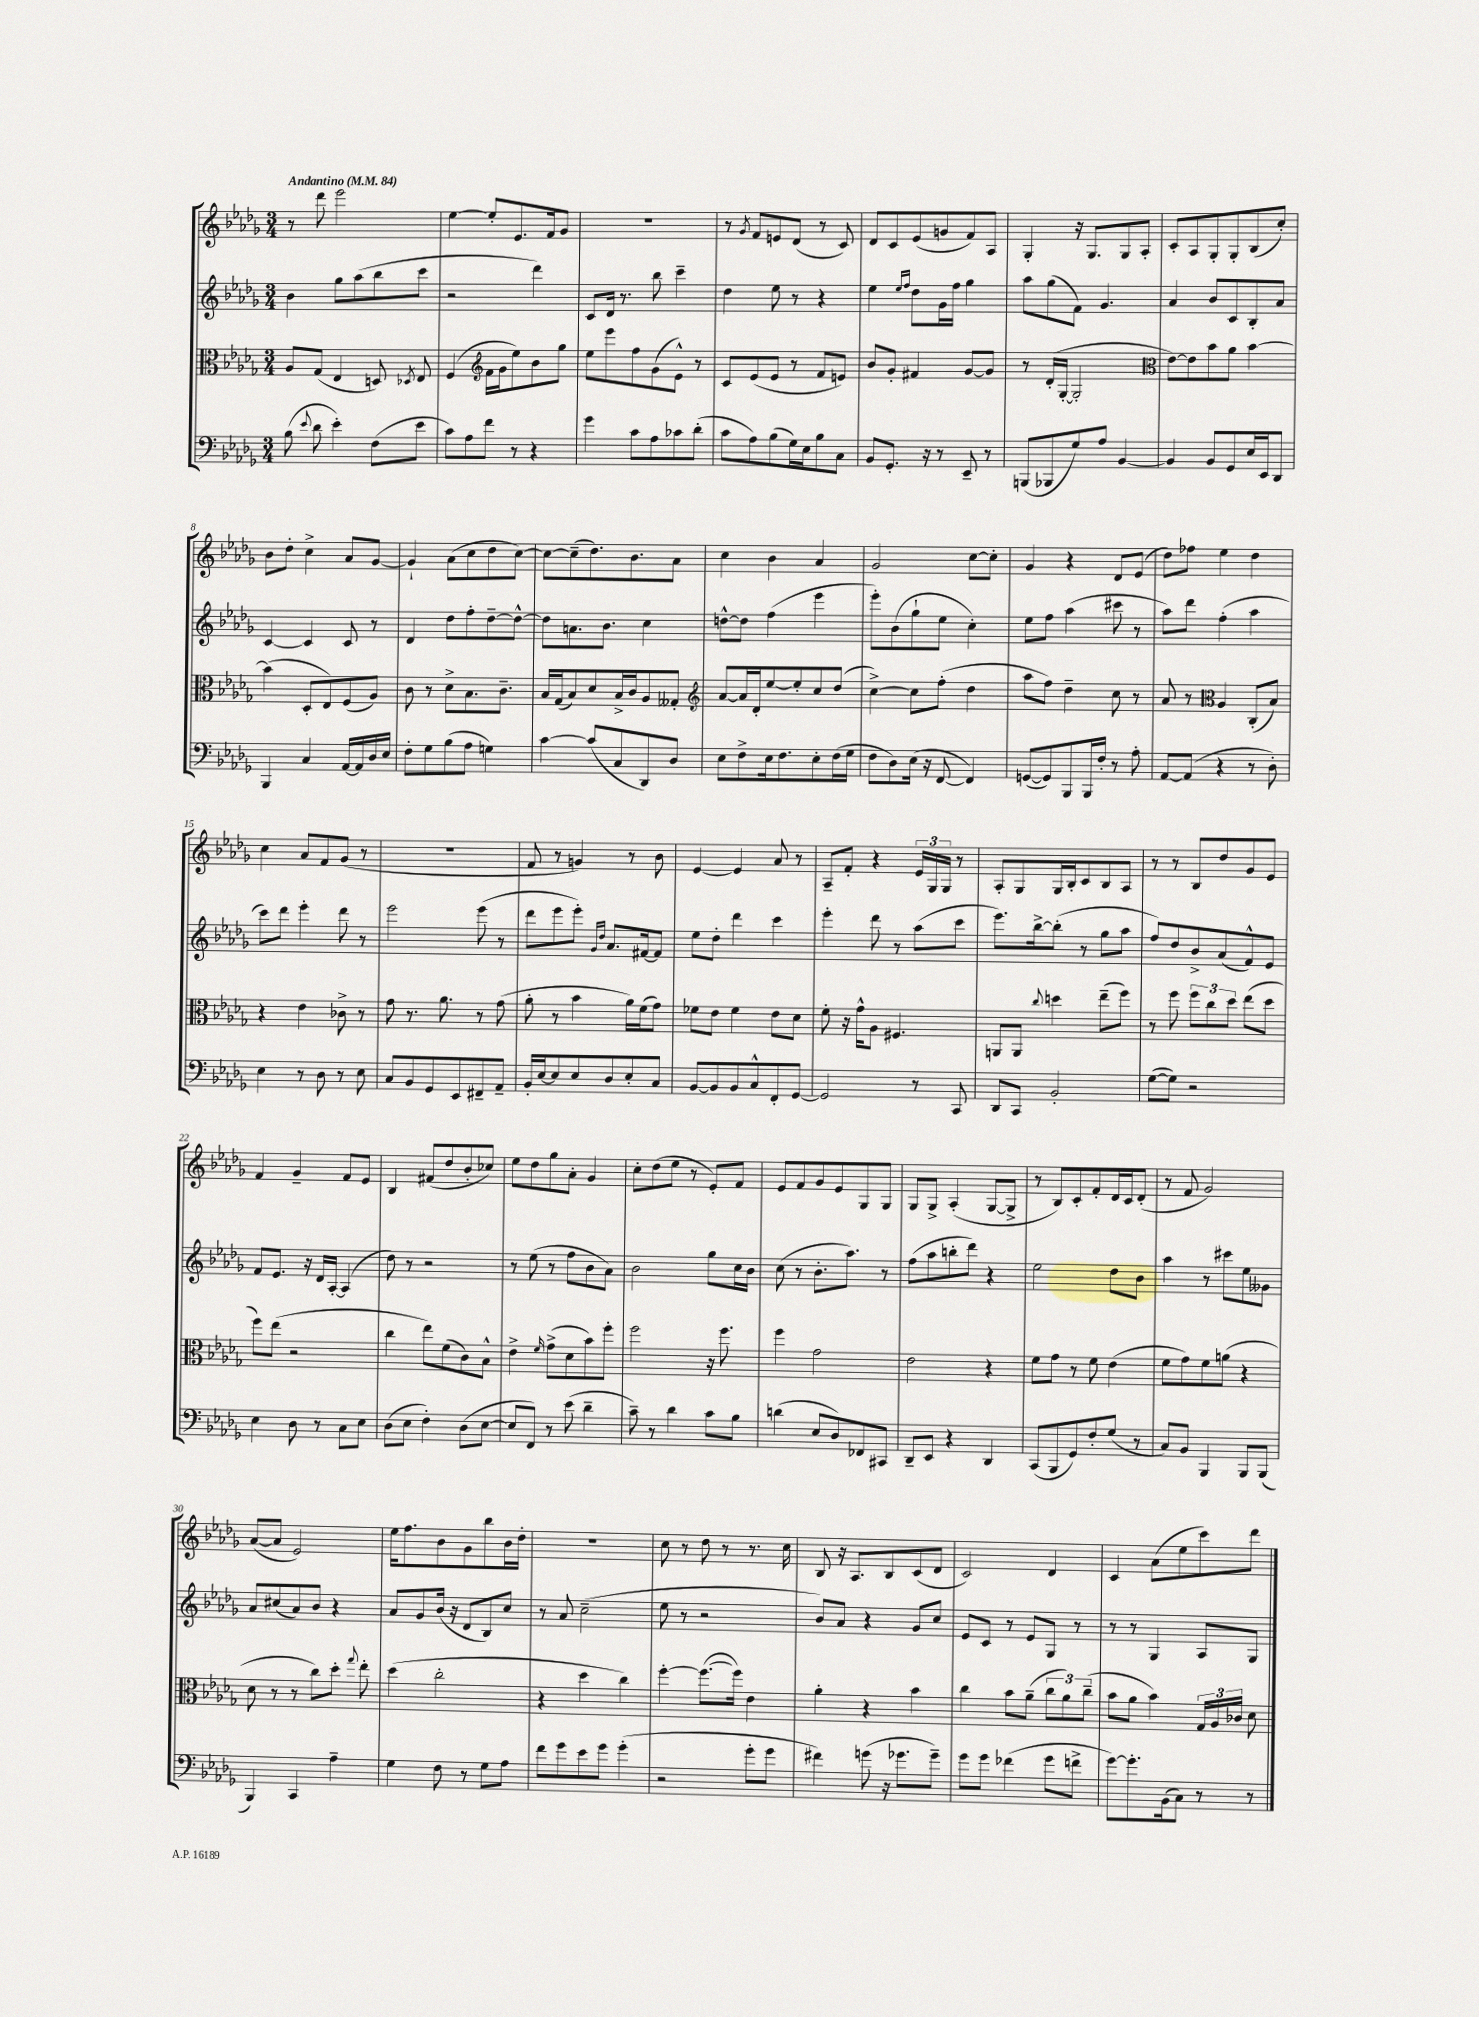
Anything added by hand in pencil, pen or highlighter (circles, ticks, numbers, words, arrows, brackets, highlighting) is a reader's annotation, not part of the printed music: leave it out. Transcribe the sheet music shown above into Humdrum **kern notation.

**kern	**kern	**kern	**kern
*part4	*part3	*part2	*part1
*staff4	*staff3	*staff2	*staff1
*clefF4	*clefC3	*clefG2	*clefG2
*k[b-e-a-d-g-]	*k[b-e-a-d-g-]	*k[b-e-a-d-g-]	*k[b-e-a-d-g-]
*M3/4	*M3/4	*M3/4	*M3/4
*MM84	*MM84	*MM84	*MM84
=1	=1	=1	=1
!	!	!	!LO:TX:a:B:t=Andantino
(8B-\	8A-/L	4b-\	8r
8qqe-/	.	.	.
8d-\	(8G-/J	.	8ddd-\
4e-'\)	4E-/	8gg-\L	2eee-\
.	.	(8aa-\	.
(8F\L	8Dn/)	8bb-\	.
.	8qD-X/	.	.
8e-\J	8E-/	8ccc\J	.
=2	=2	=2	=2
8c\L)	(4F/	2r	[4ee-\
8A-\	.	.	.
*	*clefG2	*	*
8f\J	16f\LL	.	8ee-'/L]
.	16g-\J	.	.
8r	8ee-\)	.	8.e-/
4r	8b-\	4ddd-\)	.
.	.	.	16f/k
.	8gg-\J	.	8g-/J
=3	=3	=3	=3
4g-\	8ee-\L	8c/L	2.r
.	8eee-\	16d-/Jk	.
.	.	8.r	.
8c\L	8ff\	.	.
8A-\	(8g-\	8bb-\	.
8c-X\	8e-^^\J)	4ccc~\	.
(8d-'\J	8r	.	.
=4	=4	=4	=4
8c\L	8c/L	4dd-\	8r
.	.	.	8qg-/
8A-\)	(8e-/	.	8f/L
(8B-\	8e-/J	8ee-\	8en/
16G-\L)	8r	8r	(8d-/J
16E-\J	.	.	.
8B-\	8f/L	4r	8r
8C\J	8en/J)	.	8c/)
=5	=5	=5	=5
8BB-/L	8b-/L	4ee-\	8d-/L
8.GG-'/J	8g-'/J	.	8c/
.	.	16qqee-/LL	.
.	.	16qqff/JJ	.
.	4f#X/	8dd-\L	(8e-/
16r	.	.	.
8r	.	16g-\L	8gn/
.	.	16ff\JJ	.
8EE-~/	[8g-/L	4gg-\	8f/)
8r	8g-/J]	.	8A-/J
=6	=6	=6	=6
(8BBBn/L	8r	8aa-\L	4G-'/
8BBB-X/	(16d-'/LL	(8gg-\	.
.	[16G-'/JJ	.	.
8G-/)	2G-'/]	8f\J)	16r
.	.	.	8.G-/L
8A-/J	.	4.g-/	.
[4BB-/	.	.	8G-/
.	.	.	8A-'/J
=7	=7	=7	=7
*	*clefC3	*	*
4BB-/]	[8e-\L)	4a-/	8c'/L
.	8e-\]	.	8A-/
8BB-/L	8b-\	8b-/L	8G-'/
8GG-/	8a-\J	8c/	8G-'/
16E-/L	[4b-\	8B-'/	(8B-/
16EE-/J	.	.	.
8DD-/J	.	8a-/J	8cc'/J)
!!LO:LB:g=z
=8	=8	=8	=8
4BBB-/	(4b-\]	[4c/	8b-\L
.	.	.	8dd-'\J
4C/	8D-'/L	4c/]	4cc^\
.	8E-/)	.	.
[16AA-/LL	(8F/	8c/	8a-/L
16AA-/]	.	.	.
16D-/	8A-/J)	8r	[8g-/J
16E-/JJ	.	.	.
=9	=9	=9	=9
8F'\L	8c\	4d-/	4g-`/]
8G-\	8r	.	.
(8B-\	8d-^\L	8dd-\L	(8a-\L
8A-\J	8.B-\	8ff'\	8cc\
4Gn\)	.	[8dd-~\	8dd-\
.	8.c~\J	.	.
.	.	8dd-^^\J_	[8cc\J)
=10	=10	=10	=10
[4c\	16B-/LL	8dd-\L]	8cc\L_
.	(16G-/J	.	.
.	8B-/)	8.an\	(8cc~\]
(8c/L]	8d-/	.	8.dd-\)
.	.	8.b-\J	.
8C/	16B-^/L	.	.
.	16c/J	.	8.b-\
8DD-/)	8A-/	4cc\	.
8D-/J	8G--X'/J	.	8a-\J
=11	=11	=11	=11
*	*clefG2	*	*
8E-\L	[8a-/L	[8ddn^^\L	4cc\
8F^\	16a-/L]	8dd\J]	.
.	16d-'/J	.	.
16E-\k	[8ee-/	(4ff\	4b-\
8.F\	.	.	.
.	8ee-'/]	.	.
8E-'\	8cc/	4eee-\	4a-/
(16F\L	(8dd-/J	.	.
16G-\JJ	.	.	.
=12	=12	=12	=12
8F\L	[4cc^\)	8eee-'\L)	2g-/
8D-\)	.	(8b-\	.
(16E-\Jk	8cc\L]	8gg-`\	.
16r	.	.	.
[8FF/	(8ff'\J	8ee-\J	.
4FF/])	4dd-\	4cc'\)	[8cc\L
.	.	.	8cc'\J]
=13	=13	=13	=13
([8GGn/L	8aa-\L	8ee-\L	4g-/
8GG/])	8ff\J)	8ff\J	.
8BBB-/	4dd-~\	(4aa-\	4r
16BBB-/L	.	.	.
16F'/JJ	.	.	.
8r	8cc\	8ccc#X\	8d-/L
8A-'\	8r	8r	(8e-/J
=14	=14	=14	=14
[8AA-/L	8a-/	8aa-\L)	8dd-\L)
(8AA-/J]	8r	8ddd-\J	8ff-X\J
*	*clefC3	*	*
4r	4A-/	(4ff'\	4ee-\
8r	(8C'/L	4aa-\	4dd-\
8D-'\)	8B-/J)	.	.
!!LO:LB:g=z
=15	=15	=15	=15
4E-\	4r	8ccc\L)	4cc\
.	.	8ddd-\J	.
8r	4e-\	4eee-'\	8a-/L
8D-\	.	.	8f/
8r	8c-X^\	8ddd-\	(8g-/J
8E-\	8r	8r	8r
=16	=16	=16	=16
8C/L	8g-\	2eee-\	2.r
8BB-/	8.r	.	.
8GG-/	.	.	.
.	8.a-\	.	.
8EE-/	.	.	.
8FF#X~/	8r	(8eee-\	.
8AA-~/J	(8g-\	8r	.
=17	=17	=17	=17
16BB-'/LL	8a-'\	8ddd-\L	8f/
[16E-/J	.	.	.
8E-/]	8r	8eee-\	8r
8E-/	4b-\	8eee-'\J)	4gn/)
.	.	16qqg-/LL	.
.	.	16qqdd-/JJ	.
8D-/	.	8.a-/L	.
8E-'/	16a-\LL)	.	8r
.	(16f\J	[16f#X/k	.
8C/J	8g-\J)	8f#/J]	8b-\
=18	=18	=18	=18
[8BB-/L	8f-X\L	8ee-\L	[4e-/
8BB-/]	8e-\J	8dd-'\J	.
8BB-/	4f-\	4ddd-\	4e-/]
8C^^/	.	.	.
8FF'/	8e-\L	4ccc\	8a-/
[8GG-/J	8d-\J	.	8r
=19	=19	=19	=19
2GG-/]	8f'\	4eee-'\	8A-~/L
.	16r	.	8f'/J
.	16g-^^\KL	.	.
.	8A-\J	8ddd-\	4r
.	4.F#X/	8r	.
8r	.	(8aa-\L	24e-/LL
.	.	.	24G-/
.	.	.	24G-/JJ
8CC/	.	8ccc\J	8r
=20	=20	=20	=20
8DD-/L	8AAn/L	8.eee-\L)	8A-'/L
8CC/J	8AA/J	.	8G-/
.	.	[16bb-^\k	.
.	8qqcc/	.	.
2BB-'/	4ddn\	(8bb-'\J]	16G-/L
.	.	.	16B-'/J
.	.	8r	8c/
.	(8ee-~\L	8gg-\L	8B-/
.	8ff\J)	8aa-\J	8A-/J
=21	=21	=21	=21
([8G-\L	8r	8ff/L)	8r
8G-\J])	8ff\	8dd-/	8r
2r	12ff\L	8b-^/	8B-/L
.	12cc\	.	.
.	.	(8a-/	8dd-/
.	12dd-\J	.	.
.	(8ee-\L	8f^^/)	8g-/
.	8dd-\J	8e-/J	8e-/J
!!LO:LB:g=z
=22	=22	=22	=22
4E-\	8ff\L)	8f/L	4f/
.	(8ee-\J	8.e-/J	.
8D-\	2r	.	4g-~/
.	.	16r	.
8r	.	16d-/LL	.
.	.	[16A-'/JJ	.
8C\L	.	(4A-/]	8f/L
8E-\J	.	.	8e-/J
=23	=23	=23	=23
(8D-\L	4cc\	8dd-\)	4B-/
8E-\J	.	8r	.
4F'\)	8ee-\L)	2r	(8f#X/L
.	(8f\	.	8dd-/
(8D-\L	8c\)	.	8b-'/
[8E-\J	8B-^^\J	.	8cc-X/J)
=24	=24	=24	=24
8E-/L]	4e-^\	8r	8ee-\L
8FF/J)	.	(8ee-\	8dd-\
.	16qqf/	.	.
8r	(8g-^\L	8r	8gg-\
(8e-\	8d-\	8ff\L	8a-'\J
4d-~\	8b-\)	8b-\	4g-/
.	8ff'\J	8a-\J)	.
=25	=25	=25	=25
8c~\)	2ff\	2b-\	8cc'\L
8r	.	.	(8dd-\
4d-\	.	.	8ee-\J
.	.	.	8r
8c\L	16r	8gg-\L	8e-'/L)
.	8.ff\	.	.
8B-\J	.	16cc\L	8f/J
.	.	16b-\JJ	.
=26	=26	=26	=26
(4dn\	4ff\	(8cc\	8e-/L
.	.	8r	8f/
8E-/L	2g-\	8.b-'\L	8g-/
8D-/)	.	.	8e-/
.	.	8.aa-\J)	.
8FF-X/	.	.	8G-/
8CC#X/J	.	8r	8G-/J
=27	=27	=27	=27
8DD-~/L	2e-\	(8ff\L	8G-/L
8EE-/J	.	8aa-\	8G-^/J
4r	.	8bbn'\	(4A-'/
.	.	8ddd-\J)	.
4DD-/	4r	4r	[8G-/L
.	.	.	8G-^/J]
=28	=28	=28	=28
(8CC/L	8f\L	2ee-\	8r
8BBB-/	8g-\J	.	8B-/L)
8GG-/)	8r	.	8c'/
8F'/	8f\	.	8f'/
(8G-/J	(4e-\	8dd-\L	16d-/L
.	.	.	16c/J
8r	.	8b-\J	(8d-'/J
=29	=29	=29	=29
8C/L)	8f\L	4aa-\	8r
8BB-/J	8g-\)	.	8f/
4BBB-/	8f\	8r	2g-/)
.	(8an\J	8ccc#X\L	.
8BBB-/L	4r	8ee-\	.
(8BBB-/J	.	8g--X\J	.
!!LO:LB:g=z
=30	=30	=30	=30
4BBB-/)	8d-\	8a-/L	([8a-/L
.	8r	(8cc#X/	8a-/J]
4CC/	8r	8a-/)	2e-/)
.	8cc\L)	8b-/J	.
4A-~\	8dd-'\J	4r	.
.	8qqgg-/	.	.
.	8ee-'\	.	.
=31	=31	=31	=31
4G-\	(4dd-\	8a-/L	16ee-\KL
.	.	.	8.ff\
.	.	8g-/	.
8F\	2cc'\	(16b-/Jk	8b-\
.	.	16r	.
8r	.	8d-/L	8g-\
8G-\L	.	8B-/)	8bb-\
8A-\J	.	8cc/J	16b-\L
.	.	.	16dd-'\JJ
=32	=32	=32	=32
8f\L	4r	8r	2.r
8g-\	.	8a-/	.
8e-\	4dd-\	(2cc~\	.
8g-\J	.	.	.
(4g-'\	4cc\)	.	.
=33	=33	=33	=33
2r	[4ff'\	8ee-\	8cc\
.	.	8r	8r
.	(8.ff\L_	2r	8dd-\
.	.	.	8r
.	16ff\Jk])	.	.
8g-'\L	4e-\	.	8.r
8g-\J	.	.	.
.	.	.	16cc\
=34	=34	=34	=34
4f#X\)	4a-'\	8b-/L)	8B-/
.	.	8a-/J	16r
.	.	.	8.A-/L
(8gn\	4r	4r	.
16r	.	.	8B-/
8.g-X\L	.	.	.
.	4b-\	8g-/L	(8c/
8g-~\J)	.	8cc/J	8d-/J
=35	=35	=35	=35
8g-\L	4cc\	8e-/L	2c/)
8g-\J	.	8c/J	.
(4f-X\	8b-\L	8r	.
.	(8a-~\J	8e-/L	.
8g-\L	12cc\L	8G-/J	4d-/
.	12a-\)	.	.
8fn^\J	.	8r	.
.	(12cc~\J	.	.
=36	=36	=36	=36
[8g-\L)	8b-\L	8r	4c/
8.g-'\]	8a-\J	8r	.
.	4b-\)	4G-/	(8a-\L
(16BB-\k	.	.	.
8C\J)	.	.	8ee-\
8r	24G-/LL	8A-/L	8ccc\)
.	24A-/	.	.
.	24c-X/JJ	.	.
8r	8d-\	8G-/J	8ddd-\J
==	==	==	==
*-	*-	*-	*-
